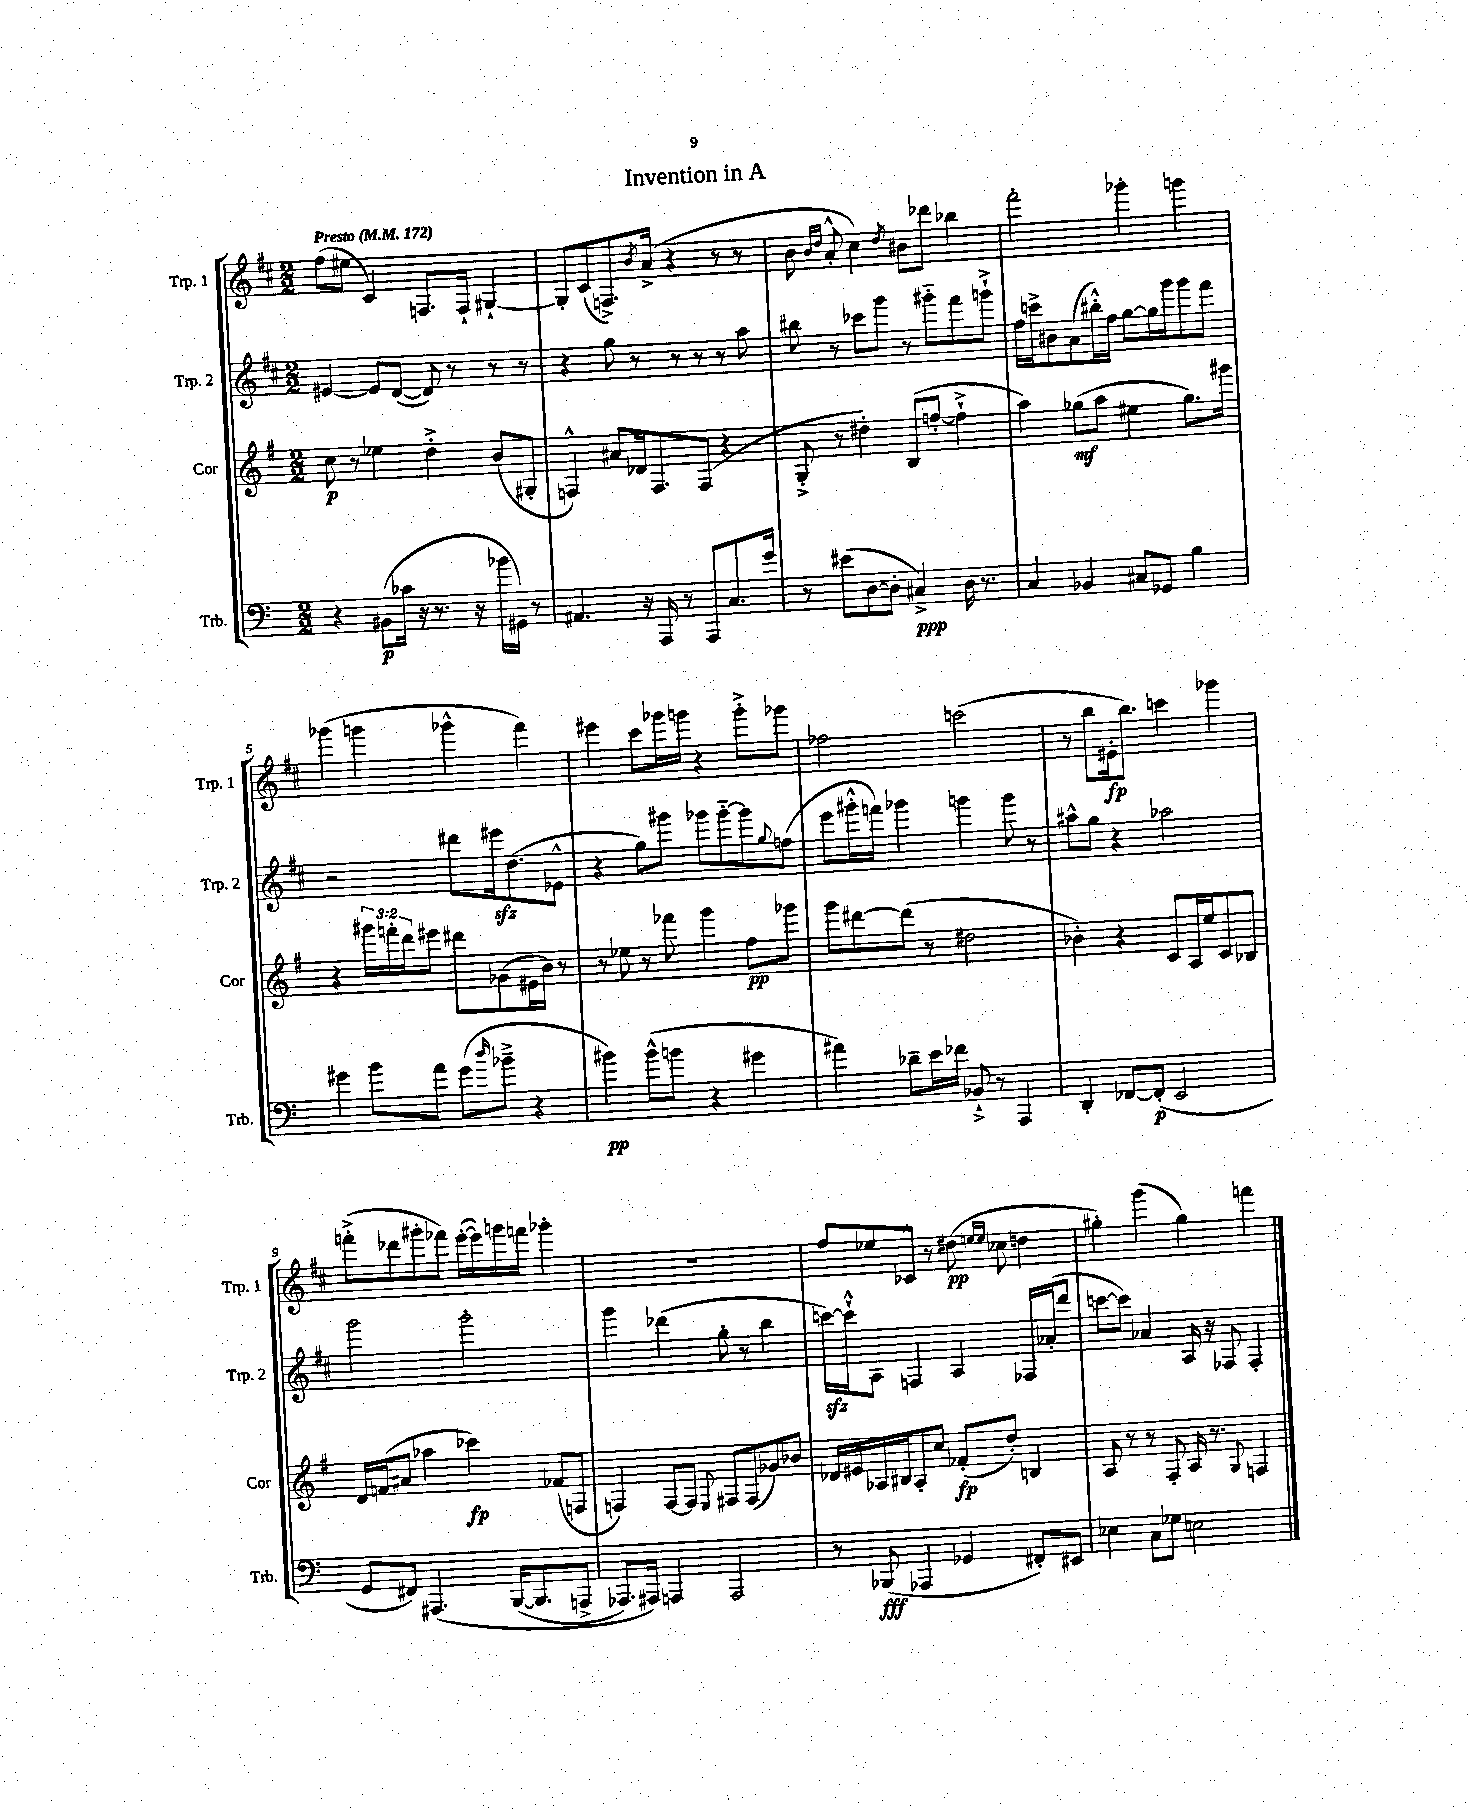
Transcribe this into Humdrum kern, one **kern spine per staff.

**kern	**dynam	**kern	**dynam	**kern	**kern	**dynam
*part4	*part4	*part3	*part3	*part2	*part1	*part1
*staff4	*staff4	*staff3	*staff3	*staff2	*staff1	*staff1
*I"Trb.	*	*I"Cor	*	*I"Trp. 2	*I"Trp. 1	*
*I'Trb.	*	*I'Cor	*	*I'Trp. 2	*I'Trp. 1	*
*clefF4	*	*clefG2	*	*clefG2	*clefG2	*
*k[]	*	*k[f#]	*	*k[f#c#]	*k[f#c#]	*
*M2/2	*	*M2/2	*	*M2/2	*M2/2	*
*MM172	*	*MM172	*	*MM172	*MM172	*
=1	=1	=1	=1	=1	=1	=1
!	!	!	!	!	!LO:TX:a:B:t=Presto	!
4r	.	8cc\	p	[4e#X/	(8ff#\L	.
.	.	8r	.	.	8ee#X\J	.
(8BB#X\L	p	4ee-X\	.	8e#/L]	4c#/)	.
16c-X\Jk	.	.	.	([8d/J	.	.
16r	.	.	.	.	.	.
8.r	.	4dd'^\	.	8d/])	8.Fn/L	.
.	.	.	.	8r	.	.
16r	.	.	.	.	16F`/Jk	.
16b-X\LL	.	(8b/L	.	8r	[4G#X`/	.
16GG#X\JJ)	.	.	.	.	.	.
8r	.	8G#X'/J	.	8r	.	.
=2	=2	=2	=2	=2	=2	=2
4.AA#X/	.	4Fn^^/)	.	4r	8G#'/L]	.
.	.	.	.	.	(8c#/	.
.	.	8a#X/L	.	8gg\	8.Fn^/)	.
16r	.	16d-X/k	.	8r	.	.
.	.	.	.	.	8qb/	.
16AAA/	.	8.F/	.	.	(16a^/Jk	.
8r	.	.	.	8r	4r	.
8AAA/L	.	(8F/J	.	8r	.	.
8.C/	.	4r	.	8r	8r	.
.	.	.	.	8aa\	8r	.
16g/Jk	.	.	.	.	.	.
=3	=3	=3	=3	=3	=3	=3
8r	.	8G'^/	.	8bb#X\	8b\	.
.	.	.	.	.	16qqb/LL	.
.	.	.	.	.	16qqdd/JJ	.
(8e#X\L	.	8r	.	8r	8a'^^/	.
[8D\	.	4dd#X'\)	.	8ccc-X\L	4cc#\)	.
8D'\J]	.	.	.	8ggg\J	.	.
.	.	.	.	.	8qdd/	.
4C#X^/)	ppp	(8B/L	.	8r	8b#X\L	.
.	.	[8ffn'/J	.	8ggg#X\L	8ddd-X\J	.
16D\	.	4ff`^\]	.	8fff#\	4bb-X\	.
8.r	.	.	.	.	.	.
.	.	.	.	8gggn`^\J	.	.
=4	=4	=4	=4	=4	=4	=4
4C/	.	4aa\)	.	16ff#\LL	2fff#'\	.
.	.	.	.	16cccn^\J	.	.
.	.	.	.	8b#X\	.	.
4BB-X/	.	(8gg-X\L	mf	(8a\	.	.
.	.	8aa\J	.	16bb#X'^^\L)	.	.
.	.	.	.	16ff#\JJ	.	.
8C#X/L	.	4ee#X\	.	[8gg\L	4ggg-X'\	.
8GG-X/J	.	.	.	16gg\L]	.	.
.	.	.	.	16ggg\J	.	.
4B\	.	8.gg-\L)	.	8ggg\	4gggn\	.
.	.	.	.	8fff#\J	.	.
.	.	16ggg#X\Jk	.	.	.	.
!!LO:LB:g=z
=5	=5	=5	=5	=5	=5	=5
4g#X\	.	4r	.	2r	(4ggg-X\	.
8b\L	.	24ggg#X\LL	.	.	4gggn\	.
.	.	24fffn'\	.	.	.	.
.	.	24ddd\J	.	.	.	.
8a\J	.	8eee#X\J	.	.	.	.
(8g#\L	.	8ddd#X\L	.	8ddd#X\L	4ggg-X^^\	.
16qqdd/	.	.	.	.	.	.
8b-X~^\J	.	(8g-X\	.	16eee#Xzz\k	.	.
.	.	.	.	(8.dd\	.	.
4r	.	16e#X\L	.	.	4fff#\)	.
.	.	16b\JJ)	.	.	.	.
.	.	8r	.	8e-X^^\J	.	.
=6	=6	=6	=6	=6	=6	=6
4b#X\)	pp	8r	.	4r	4eee#X\	.
.	.	8ee-X\	.	.	.	.
(8b#^^\L	.	8r	.	8gg\L)	8ccc#\L	.
8bn\J	.	8fff-X\	.	8ggg#X\J	16ggg-X\L	.
.	.	.	.	.	16gggn\JJ	.
4r	.	4ggg\	.	8ggg-X\L	4r	.
.	.	.	.	[8ggg-\	.	.
4g#X\	.	8ff#\L	pp	8ggg-\]	8ggg'^\L	.
.	.	.	.	8qqgg/	.	.
.	.	8ggg-X\J	.	(8ffn\J	8ggg-X\J	.
=7	=7	=7	=7	=7	=7	=7
4a#X\)	.	8ggg\L	.	8eee\L	2ff-X\	.
.	.	[8ddd#X\	.	16ggg#X'^^\L	.	.
.	.	.	.	16fffn\JJ)	.	.
8d-X~\L	.	(8ddd#\J]	.	4ggg-X\	.	.
16e\L	.	8r	.	.	.	.
16f-X\JJ	.	.	.	.	.	.
8BB-X`^/	.	2dd#X\	.	4gggn\	(2cccn\	.
8r	.	.	.	.	.	.
4AAA/	.	.	.	8ggg\	.	.
.	.	.	.	8r	.	.
=8	=8	=8	=8	=8	=8	=8
4DD'/	.	4b-X'\)	.	8aa#X^^\L	8r	.
.	.	.	.	8gg\J	8bb\L	.
[8FF-X/L	.	4r	.	4r	16e#X'\k	fp
.	.	.	.	.	8.bb\J)	.
(8FF-'/J]	p	.	.	.	.	.
2EE/	.	8c/L	.	2aa-X\	4cccn\	.
.	.	16A/L	.	.	.	.
.	.	16ee/J	.	.	.	.
.	.	8c/	.	.	4ggg-X\	.
.	.	8B-X/J	.	.	.	.
!!LO:LB:g=z
=9	=9	=9	=9	=9	=9	=9
8GG/L	.	16d/LL	.	2ggg\	(8fffn'^\L	.
.	.	(16fn/J	.	.	.	.
8FF#X/J)	.	8a#X/J	.	.	8ddd-X\	.
(4.AAA#X/	.	4aa-X\	.	.	8ggg#X'\	.
.	.	.	.	.	8fff-X\J)	.
.	.	4ccc-X\)	fp	2ggg'\	([16eee'\LL	.
.	.	.	.	.	16eee\])	.
([16BBB/KL	.	.	.	.	16gggn\	.
8.BBB/]	.	.	.	.	16fffn\JJ	.
.	.	(8f-X/L	.	.	4ggg-X'\	.
8AAAn^/J	.	8Fn/J	.	.	.	.
=10	=10	=10	=10	=10	=10	=10
8.AAA-X/L)	.	4Fn/)	.	4ggg\	1r	.
16AAA#X/Jk)	.	.	.	.	.	.
4AAAn/	.	[8F/L	.	(4ddd-X\	.	.
.	.	8F/J]	.	.	.	.
.	.	8qqE/	.	.	.	.
2AAA/	.	8F#X/L	.	8gg'\	.	.
.	.	(8F#/	.	8r	.	.
.	.	8g-X/)	.	4bb\	.	.
.	.	8b-X/J	.	.	.	.
=11	=11	=11	=11	=11	=11	=11
8r	.	16d-X/LL	.	[16cccnzz\LL)	8ff#/L	.
.	.	16e#X/	.	16ccc`^^\J]	.	.
(8BBB-X/	fff	16A-X/	.	8A\J	8ee-X/	.
.	.	16B#X/J	.	.	.	.
4AAA-X/	.	8A-'/	.	4Fn/	8c-X^^/J	.
.	.	8cc/J	.	.	8r	.
4GG-X/	.	(8f-X'/L	fp	4A/	(8dd#X\	pp
.	.	.	.	.	16qqeen/LL	.
.	.	.	.	.	16qqee/JJ	.
.	.	8dd'/J)	.	.	8cc-X\	.
8FF#X'/L)	.	4Bn/	.	16F-X/LL	4ddn\	.
.	.	.	.	(16a-X'/J	.	.
8EE#X/J	.	.	.	8ddd/J	.	.
=12	=12	=12	=12	=12	=12	=12
4E-X\	.	8A/	.	[8cccn\L	4gg#X'\)	.
.	.	8r	.	8ccc\J])	.	.
8C\L	.	8r	.	4a-X/	(4ggg\	.
8G-X\J	.	8F#'/	.	.	.	.
2En\	.	16A/	.	16A/	4gg#\)	.
.	.	8.r	.	16r	.	.
.	.	.	.	8F-X/	.	.
.	.	8qqG/	.	.	.	.
.	.	4Fn/	.	4F-'/	4fffn\	.
==	==	==	==	==	==	==
*-	*-	*-	*-	*-	*-	*-
